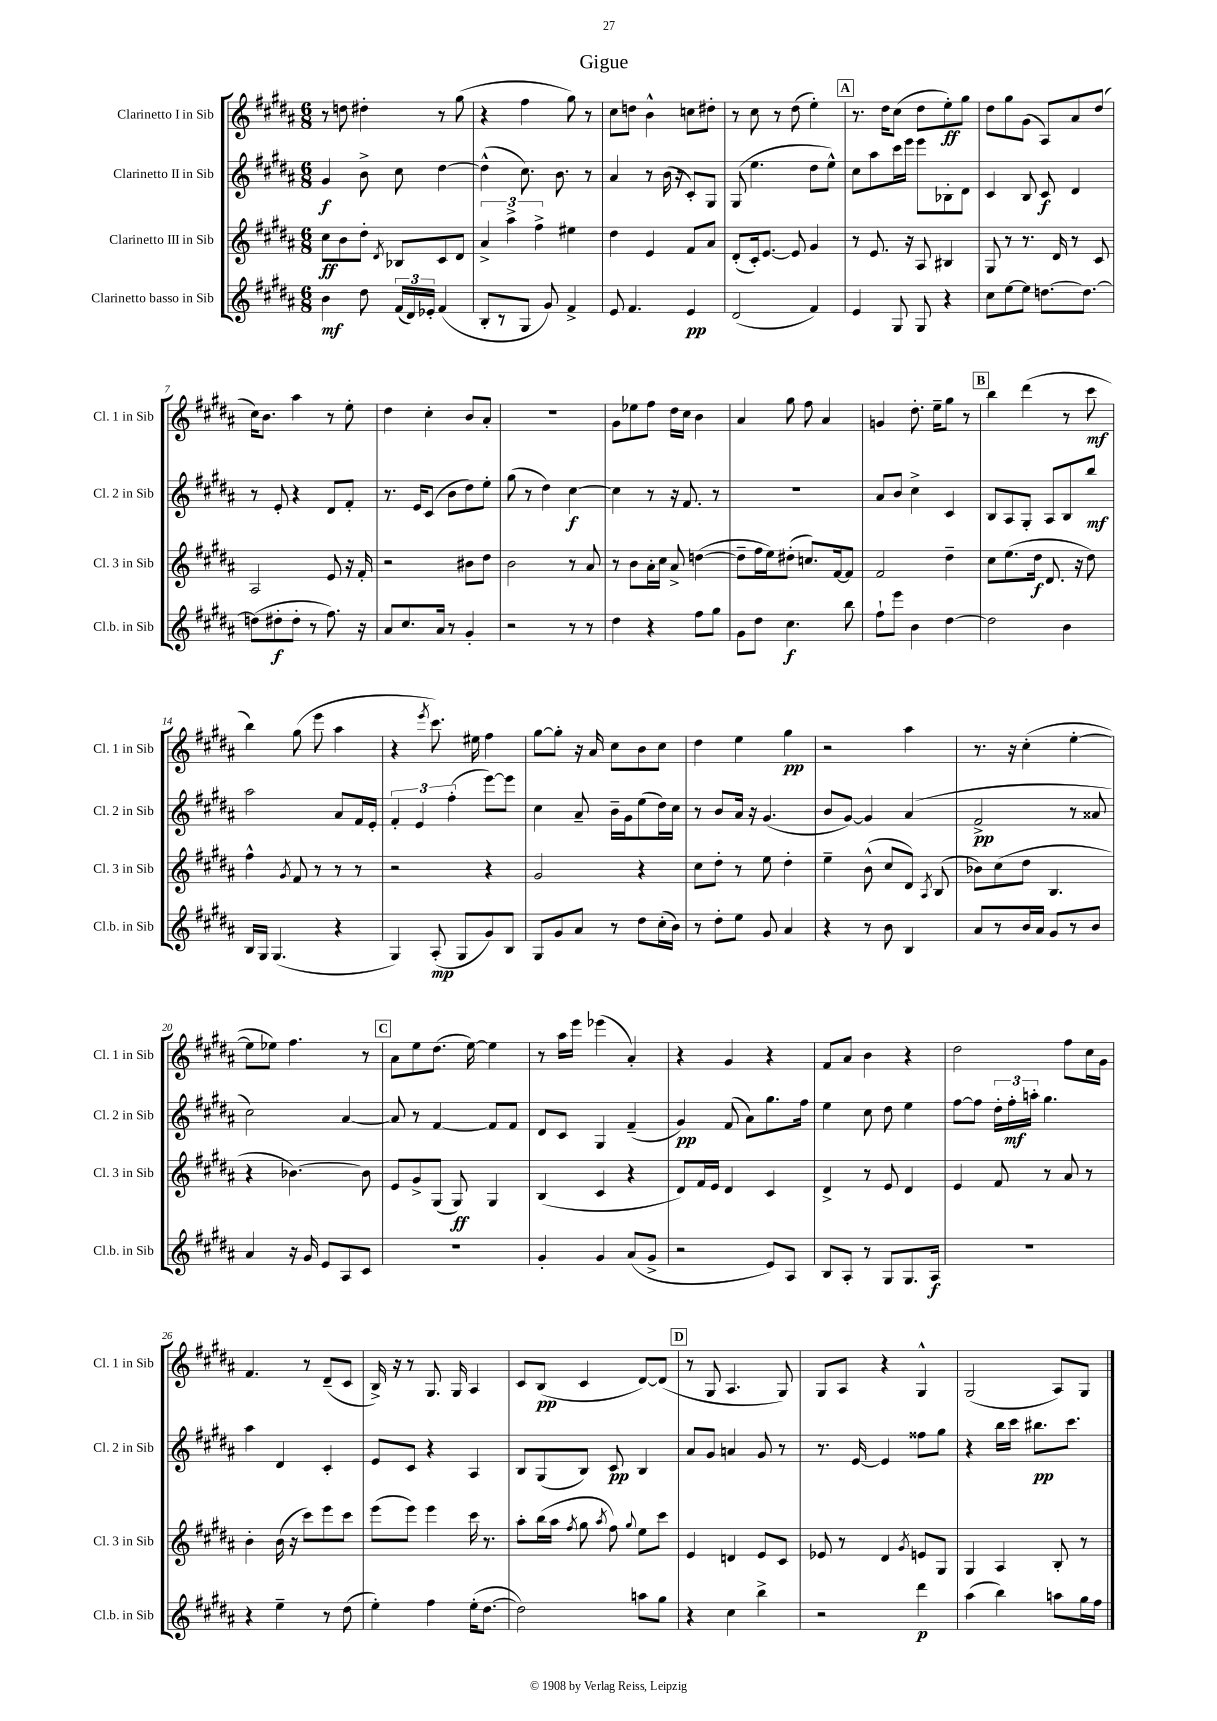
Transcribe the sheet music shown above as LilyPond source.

\header { title = "Gigue" }
<<
\new StaffGroup <<
\new Staff = "s0" \with { instrumentName = "Clarinetto I in Sib" shortInstrumentName = "Cl. 1 in Sib" } {
    \clef treble \key b \major \numericTimeSignature \time 6/8
    \autoBeamOff r8 d''8 dis''4-. r8 gis''8( |
    r4 fis''4 gis''8) r8 |
    cis''8[ d''8] b'4-^ c''8[ dis''8]-. |
    r8 cis''8 r8 dis''8( e''4-.) |
    \mark \markup { \box "A" } r8. dis''16[ cis''8]( dis''8[ e''8-.\ff) gis''8] |
    dis''8[ gis''8 gis'8]( ais8[) ais'8 dis''8]( |
    cis''16[) b'8.] ais''4 r8 e''8-. |
    dis''4 cis''4-. b'8[ ais'8]-. |
    R2. |
    gis'8[ ees''8 fis''8] dis''16[ cis''16] b'4 |
    ais'4 gis''8 fis''8 ais'4 |
    g'4 dis''8.-. e''16[-- gis''8] r8 |
    \mark \markup { \box "B" } b''4 dis'''4( r8 cis'''8\mf |
    b''4) gis''8( e'''8 ais''4 |
    r4 \acciaccatura { e'''8 } cis'''8.) eis''16 fis''4 |
    gis''8[~ gis''8]-. r16 ais'16 cis''8[ b'8 cis''8] |
    dis''4 e''4 gis''4\pp |
    r2 ais''4 |
    r8. r16 cis''4-.( e''4~-. |
    e''8[ ees''8]) fis''4. r8 |
    \mark \markup { \box "C" } ais'8[ e''8 dis''8.]( e''16~) e''4 |
    r8 ais''16[ e'''16] ees'''4( ais'4-.) |
    r4 gis'4 r4 |
    fis'8[ ais'8] b'4 r4 |
    dis''2 fis''8[ cis''16 gis'16] |
    fis'4. r8 dis'8[--( cis'8] |
    b16->) r16 r8 gis8. gis16 ais4 |
    cis'8[ b8]\pp( cis'4 dis'8[~) dis'8]( |
    \mark \markup { \box "D" } r8 gis8 ais4. gis8) |
    gis8[ ais8] r4 gis4-^ |
    gis2( ais8[) gis8] \bar "|." |
}
\new Staff = "s1" \with { instrumentName = "Clarinetto II in Sib" shortInstrumentName = "Cl. 2 in Sib" } {
    \clef treble \key b \major \numericTimeSignature \time 6/8
    \autoBeamOff gis'4\f b'8-> cis''8 dis''4~ |
    dis''4-^( cis''8.) b'8. r8 |
    ais'4 r8 b'16( r16 cis'8[-.) gis8] |
    gis8( e''4. dis''8[ e''8]-^) |
    \mark \markup { \box "A" } cis''8[ ais''8 cis'''16 e'''16] e'''8[ bes8-. dis'8] |
    cis'4 b8 cis'8\f dis'4 |
    r8 e'8-. r4 dis'8[ fis'8]-. |
    r8. e'16[ cis'8]( b'8[ dis''8) e''8]-. |
    gis''8( r8 dis''4) cis''4~\f |
    cis''4 r8 r16 fis'8. r8 |
    R2. |
    ais'8[ b'8] cis''4-> cis'4 |
    \mark \markup { \box "B" } b8[ ais8 gis8]-. ais8[ b8 b''8]\mf |
    ais''2 ais'8[ fis'16 e'16]-. |
    \tuplet 3/2 { fis'4-. e'4 fis''4-.( } e'''8[~) e'''8] |
    cis''4 ais'8-- b'16[-- gis'16 e''8( dis''16) cis''16] |
    r8 b'8[ ais'16] r16 gis'4.( |
    b'8[ gis'8]~) gis'4 ais'4( |
    fis'2->\pp r8 aisis'8 |
    cis''2) ais'4~ |
    \mark \markup { \box "C" } ais'8 r8 fis'4~ fis'8[ fis'8] |
    dis'8[ cis'8] gis4 fis'4--( |
    gis'4\pp) fis'8( ais'8[) gis''8. fis''16] |
    e''4 cis''8 dis''8 e''4 |
    fis''8[~ fis''8] \tuplet 3/2 { dis''16[-. fis''16-.\mf a''16]-. } gis''4. |
    ais''4 dis'4 cis'4-. |
    e'8[ cis'8] r4 ais4 |
    b8[ gis8( b8]) cis'8\pp b4 |
    \mark \markup { \box "D" } ais'8[ gis'8] a'4 gis'8 r8 |
    r8. e'16~ e'4 fisis''8[ gis''8] |
    r4 b''16[ cis'''16] bis''8.[\pp cis'''8.] \bar "|." |
}
\new Staff = "s2" \with { instrumentName = "Clarinetto III in Sib" shortInstrumentName = "Cl. 3 in Sib" } {
    \clef treble \key b \major \numericTimeSignature \time 6/8
    \autoBeamOff cis''8[\ff b'8 dis''8]-. \acciaccatura { dis'8 } bes8[ cis'8 dis'8] |
    \tuplet 3/2 { ais'4-> ais''4-> fis''4-> } eis''4 |
    dis''4 e'4 fis'8[ ais'8] |
    dis'8[-.( cis'16-.) e'8.]~ e'8 gis'4 |
    \mark \markup { \box "A" } r8 e'8. r16 ais8 bis4 |
    gis8 r8 r8. dis'16 r8 cis'8 |
    ais2 e'8 r16 fis'16-. |
    r2 bis'8[ dis''8] |
    b'2 r8 ais'8 |
    r8 b'8[ ais'16-. cis''16] ais'8-> d''4~( |
    d''8[-- fis''16 e''16) dis''8]-.( c''8.[) fis'16~ fis'8] |
    fis'2 dis''4-- |
    \mark \markup { \box "B" } cis''8[ e''8.( dis''16]\f dis'8. r16 dis''8) |
    fis''4-^ \acciaccatura { gis'8 } fis'8 r8 r8 r8 |
    r2 r4 |
    gis'2 r4 |
    cis''8[ dis''8]-. r8 e''8 dis''4-. |
    e''4-- b'8-^( cis''8[ dis'8]) \acciaccatura { ais8 } b8( |
    bes'8[) cis''8( dis''8] b4. |
    r4 bes'4.~) bes'8 |
    \mark \markup { \box "C" } e'8[ gis'8-> gis8]( gis8\ff) gis4 |
    b4( cis'4 r4 |
    dis'8[) fis'16 e'16] dis'4 cis'4 |
    dis'4-> r8 e'8 dis'4 |
    e'4 fis'8 r8 ais'8 r8 |
    b'4-. b'16( r16 cis'''8[) e'''8 cis'''8] |
    e'''8[( e'''8]) e'''4 cis'''16 r8. |
    ais''8[-. b''16( ais''16] \acciaccatura { fis''8 } gis''8 \acciaccatura { ais''8 } fis''8) \appoggiatura { gis''8 } e''8[ cis'''8] |
    \mark \markup { \box "D" } e'4 d'4 e'8[ cis'8] |
    ees'8 r8 dis'4 \acciaccatura { gis'8 } e'8[ gis8] |
    gis4 ais4 b8-. r8 \bar "|." |
}
\new Staff = "s3" \with { instrumentName = "Clarinetto basso in Sib" shortInstrumentName = "Cl.b. in Sib" } {
    \clef treble \key b \major \numericTimeSignature \time 6/8
    \autoBeamOff b'4\mf dis''8 \tuplet 3/2 { fis'16[( dis'16) ees'16]-. } fis'4( |
    b8[-. r8 gis8] gis'8) fis'4-> |
    e'8 fis'4. e'4\pp |
    dis'2( fis'4) |
    \mark \markup { \box "A" } e'4 gis8 gis8 r4 |
    cis''8[ e''8~ e''8] d''8.[~ d''8.]~ |
    d''8[( dis''8-.\f dis''8]-. r8 fis''8.) r16 |
    ais'8[ cis''8. ais'16] r8 gis'4-. |
    r2 r8 r8 |
    dis''4 r4 fis''8[ gis''8] |
    gis'8[ dis''8] cis''4.\f b''8 |
    fis''8[-! e'''8] b'4 dis''4~ |
    \mark \markup { \box "B" } dis''2 b'4 |
    b16[ gis16] gis4.( r4 |
    gis4) ais8-.\mp( gis8[ gis'8) b8] |
    gis8[ gis'8 ais'8] r8 dis''8[ cis''16-.( b'16]) |
    r8 dis''8[-. e''8] gis'8 ais'4 |
    r4 r8 b'8 b4 |
    ais'8[ r8 b'16 ais'16] gis'8[ r8 b'8] |
    ais'4 r16 gis'16 e'8[ ais8 cis'8] |
    \mark \markup { \box "C" } R2. |
    gis'4-. gis'4 ais'8[( gis'8]-> |
    r2 e'8[) ais8] |
    b8[ ais8]-. r8 gis8[ gis8. ais16]\f |
    R2. |
    r4 e''4-- r8 dis''8( |
    e''4-.) fis''4 e''16[-.( dis''8.]~ |
    dis''2) a''8[ gis''8] |
    \mark \markup { \box "D" } r4 cis''4 b''4-> |
    r2 dis'''4\p |
    ais''4( b''4) a''8[ gis''16 fis''16] \bar "|." |
}
>>
>>
